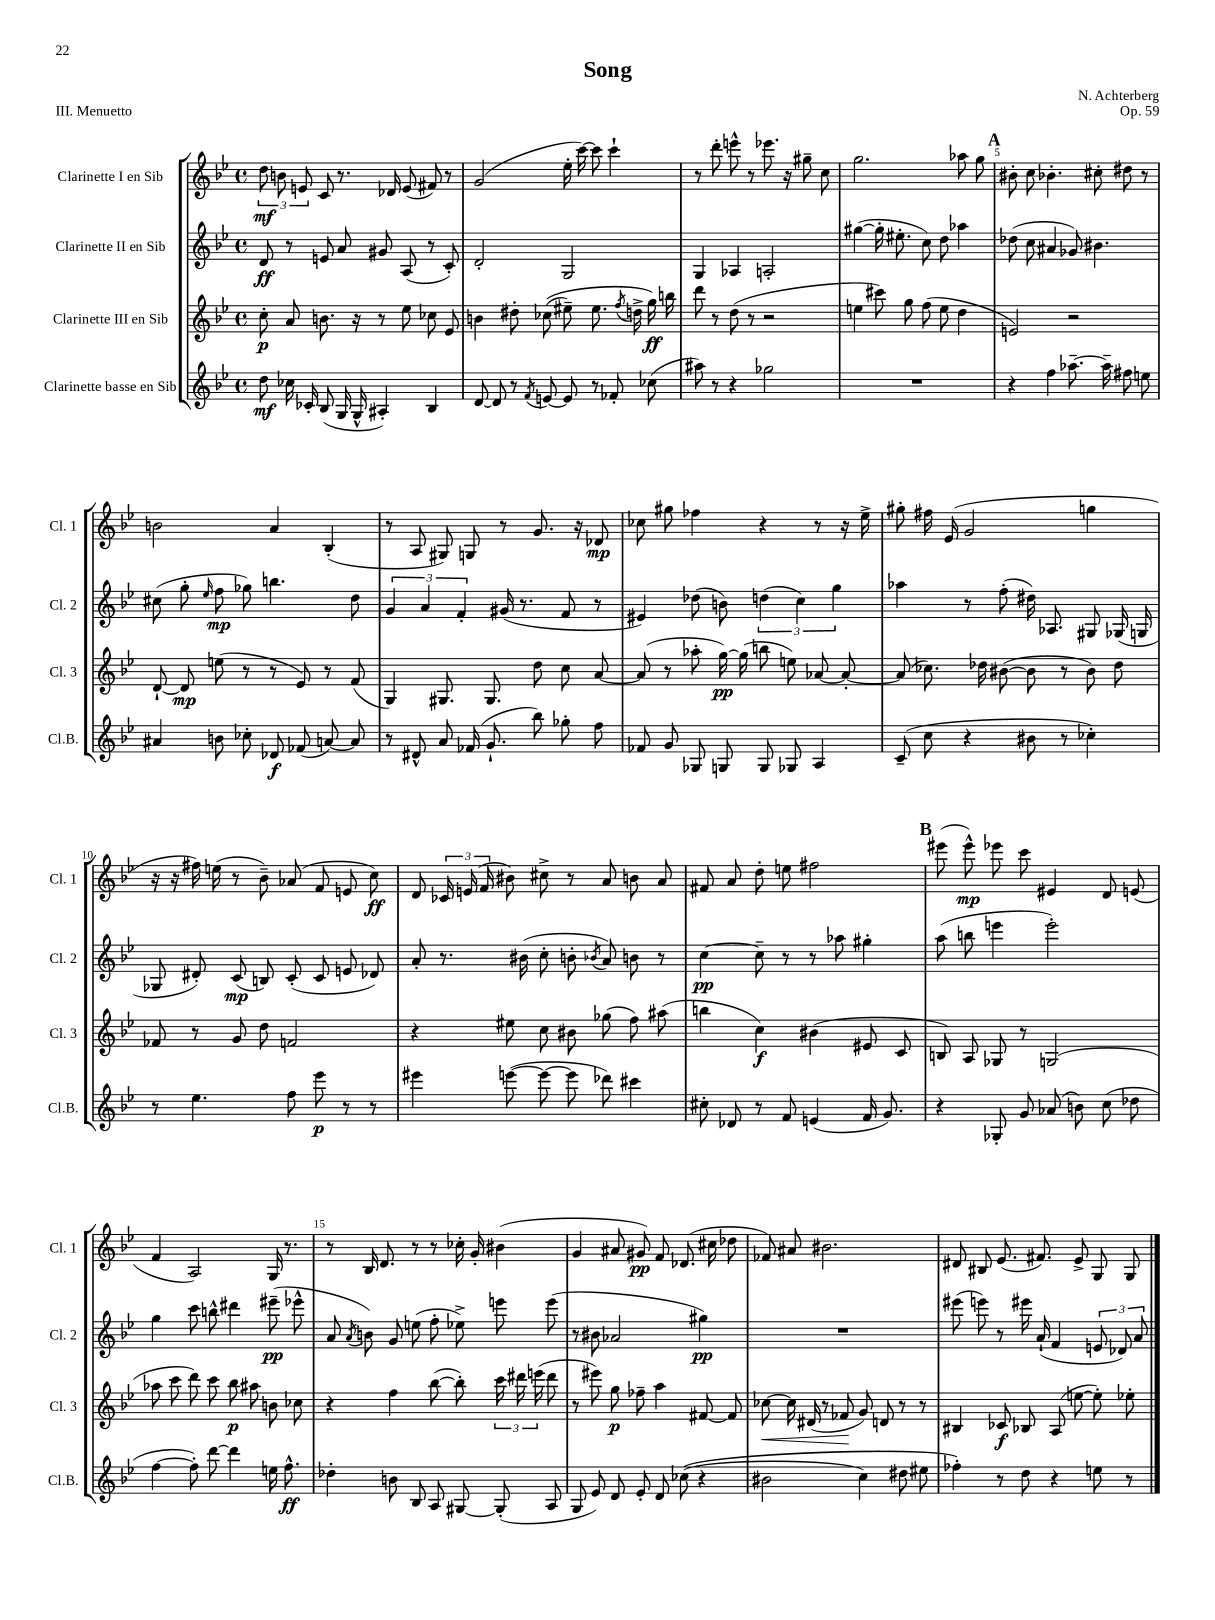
\header { title = "Song" composer = "N. Achterberg" opus = "Op. 59" piece = "III. Menuetto" }
<<
\new StaffGroup <<
\new Staff = "s0" \with { instrumentName = "Clarinette I en Sib" shortInstrumentName = "Cl. 1" } {
    \clef treble \key bes \major \defaultTimeSignature \time 4/4
    \autoBeamOff \tuplet 3/2 { d''8\mf b'8 e'8 } c'8 r8. des'16 e'8( fis'8) r8 |
    g'2( ees''16-. c'''16~) c'''8 c'''4-! |
    r8 d'''8-. e'''8-^ r8 ees'''8. r16 gis''8-- c''8 |
    g''2. aes''8 g''8 |
    \mark \markup { \bold "A" } bis'8-. c''8 bes'4.-. cis''8-. dis''8 r8 |
    b'2 a'4 bes4-.( |
    r8 a8 gis8) g8 r8 g'8. r16 des'8\mp |
    ces''8 gis''8 fes''4 r4 r8 r16 ees''16-> |
    gis''8-. fis''16 ees'16( g'2 g''4 |
    r16 r16 fis''16) e''16( r8 bes'8--) aes'8( f'8 e'8 c''8\ff) |
    d'8 \tuplet 3/2 { ces'16 e'16( f'16 } bis'8) cis''8-> r8 a'8 b'8 a'8 |
    fis'8 a'8 d''8-. e''8 fis''2 |
    \mark \markup { \bold "B" } eis'''8( eis'''8-^\mp) ees'''8 c'''8 eis'4 d'8 e'8( |
    f'4 a2) g16 r8. |
    r8 bes16 d'8. r8 r8 ces''16-. g'16-. bis'4( |
    g'4 ais'8 gis'8\pp) f'8 des'8.( cis''16 des''8 |
    fes'8) ais'8 bis'2. |
    dis'8 bis8 ees'8.( fis'8.) ees'8-> g8 g8 \bar "|." |
}
\new Staff = "s1" \with { instrumentName = "Clarinette II en Sib" shortInstrumentName = "Cl. 2" } {
    \clef treble \key bes \major \defaultTimeSignature \time 4/4
    \autoBeamOff d'8\ff r8 e'8 a'8 gis'8 a8( r8 c'8-.) |
    d'2-. g2 |
    g4 aes4 a2-. |
    gis''4~( gis''16-. eis''8.-. c''8) d''8 aes''4 |
    \mark \markup { \bold "A" } des''8( c''8 ais'4 ges'8) bis'4. |
    cis''8( g''8-. \grace { ees''16 } f''8\mp ges''8) b''4. d''8 |
    \tuplet 3/2 { g'4 a'4 f'4-. } gis'16( r8. f'8 r8 |
    eis'4) des''8( b'8) \tuplet 3/2 { d''4( c''4) g''4 } |
    aes''4 r8 f''8-.( dis''16) aes8. gis8 ges16( g16 |
    ges8 dis'8-.) c'8\mp( b8) c'8-.( c'8 e'8 des'8) |
    a'8-. r8. bis'16( c''8-. b'8-. \acciaccatura { bes'8 } a'8) b'8 r8 |
    c''4~\pp c''8-- r8 r8 aes''8 gis''4-. |
    \mark \markup { \bold "B" } a''8( b''8 e'''4 e'''2-.) |
    g''4 c'''8 b''8-^ dis'''4 eis'''8--\pp( ees'''8-^ |
    a'8 \acciaccatura { a'8 } b'8) g'8 e''8( f''8-. ees''8->) e'''8 e'''8( |
    r8 bis'8 aes'2 gis''4\pp) |
    R1 |
    eis'''8( e'''8) r8 eis'''16 a'16-!( f'4 \tuplet 3/2 { e'8 des'8) a'8 } \bar "|." |
}
\new Staff = "s2" \with { instrumentName = "Clarinette III en Sib" shortInstrumentName = "Cl. 3" } {
    \clef treble \key bes \major \defaultTimeSignature \time 4/4
    \autoBeamOff c''8-.\p a'8 b'8. r16 r8 ees''8 ces''8 ees'8 |
    b'4 dis''8-. ces''8(\( eis''8--) eis''8. \acciaccatura { f''8 } d''16-> g''16\ff\) b''16 |
    d'''8 r8 d''8( r8 r2 |
    e''4 cis'''8) g''8 f''8( e''8 d''4 |
    \mark \markup { \bold "A" } e'2) r2 |
    d'8~-! d'8\mp e''8( r8 r8 ees'8) r8 f'8( |
    g4) gis8. gis8. d''8 c''8 a'8~ |
    a'8( r8 aes''8-. g''16~\pp) g''16( b''8 e''8) aes'8~ aes'8~-. |
    aes'8( ces''8.) des''16 bis'8~( bis'8 r8 bis'8) des''8 |
    fes'8 r8 g'8 d''8 f'2 |
    r4 eis''8 c''8 bis'8 ges''8( f''8) ais''8( |
    b''4 c''4\f) bis'4( eis'8 c'8 |
    \mark \markup { \bold "B" } b8) a8 ges8 r8 g2( |
    aes''8 c'''8 d'''8) c'''8 bes''8\p ais''8 b'8 ces''8 |
    r4 f''4 bes''8~( bes''8-.) \tuplet 3/2 { c'''16 dis'''16 e'''16( } dis'''8 |
    r8 eis'''8) g''8\p fes''8-- a''4 fis'8~ fis'8 |
    ces''8~\< ces''16 dis'16( r8 fes'8\! g'8) d'8 r8 r8 |
    bis4 ces'8\f bes8 a8( e''8~ e''8-.) ees''8-. \bar "|." |
}
\new Staff = "s3" \with { instrumentName = "Clarinette basse en Sib" shortInstrumentName = "Cl.B." } {
    \clef treble \key bes \major \defaultTimeSignature \time 4/4
    \autoBeamOff d''8\mf ces''16 ces'16-. bes8( g16 g16-^ ais4-.) bes4 |
    d'8~ d'8 r8 \acciaccatura { f'8 } e'8~ e'8 r8 fes'8-. ces''8( |
    ais''8) r8 r4 ges''2 |
    R1 |
    \mark \markup { \bold "A" } r4 f''4 aes''8.~-- aes''16-- fis''8 e''8 |
    ais'4 b'8 ces''8-. des'8\f fes'8( a'8~) a'8 |
    r8 dis'8-^ a'8 fes'16( g'8.-! bes''8) ges''8-. f''8 |
    fes'8 g'8 ges8 g8 g8 ges8 a4 |
    c'8--( c''8 r4 bis'8 r8 ces''4-.) |
    r8 ees''4. f''8 ees'''8\p r8 r8 |
    eis'''4 e'''8~( e'''8~ e'''8 des'''8) cis'''4 |
    cis''8-. des'8 r8 f'8 e'4( f'16 g'8.) |
    \mark \markup { \bold "B" } r4 ges8-. g'8 aes'8( b'8) c''8( des''8 |
    f''4~ f''8-.) d'''8~ d'''4 e''16 f''8.-^\ff |
    des''4-. b'8 bes8 a8 gis8~ gis8-.( a8 |
    g8 ees'8) d'8 ees'8-. d'8 ces''8(\( r4 |
    bis'2 c''4) dis''8 eis''8 |
    fes''4-.\) r8 d''8 r4 e''8 r8 \bar "|." |
}
>>
>>
\layout { \context { \Score \override BarNumber.break-visibility = ##(#f #t #t) barNumberVisibility = #(every-nth-bar-number-visible 5) } }
